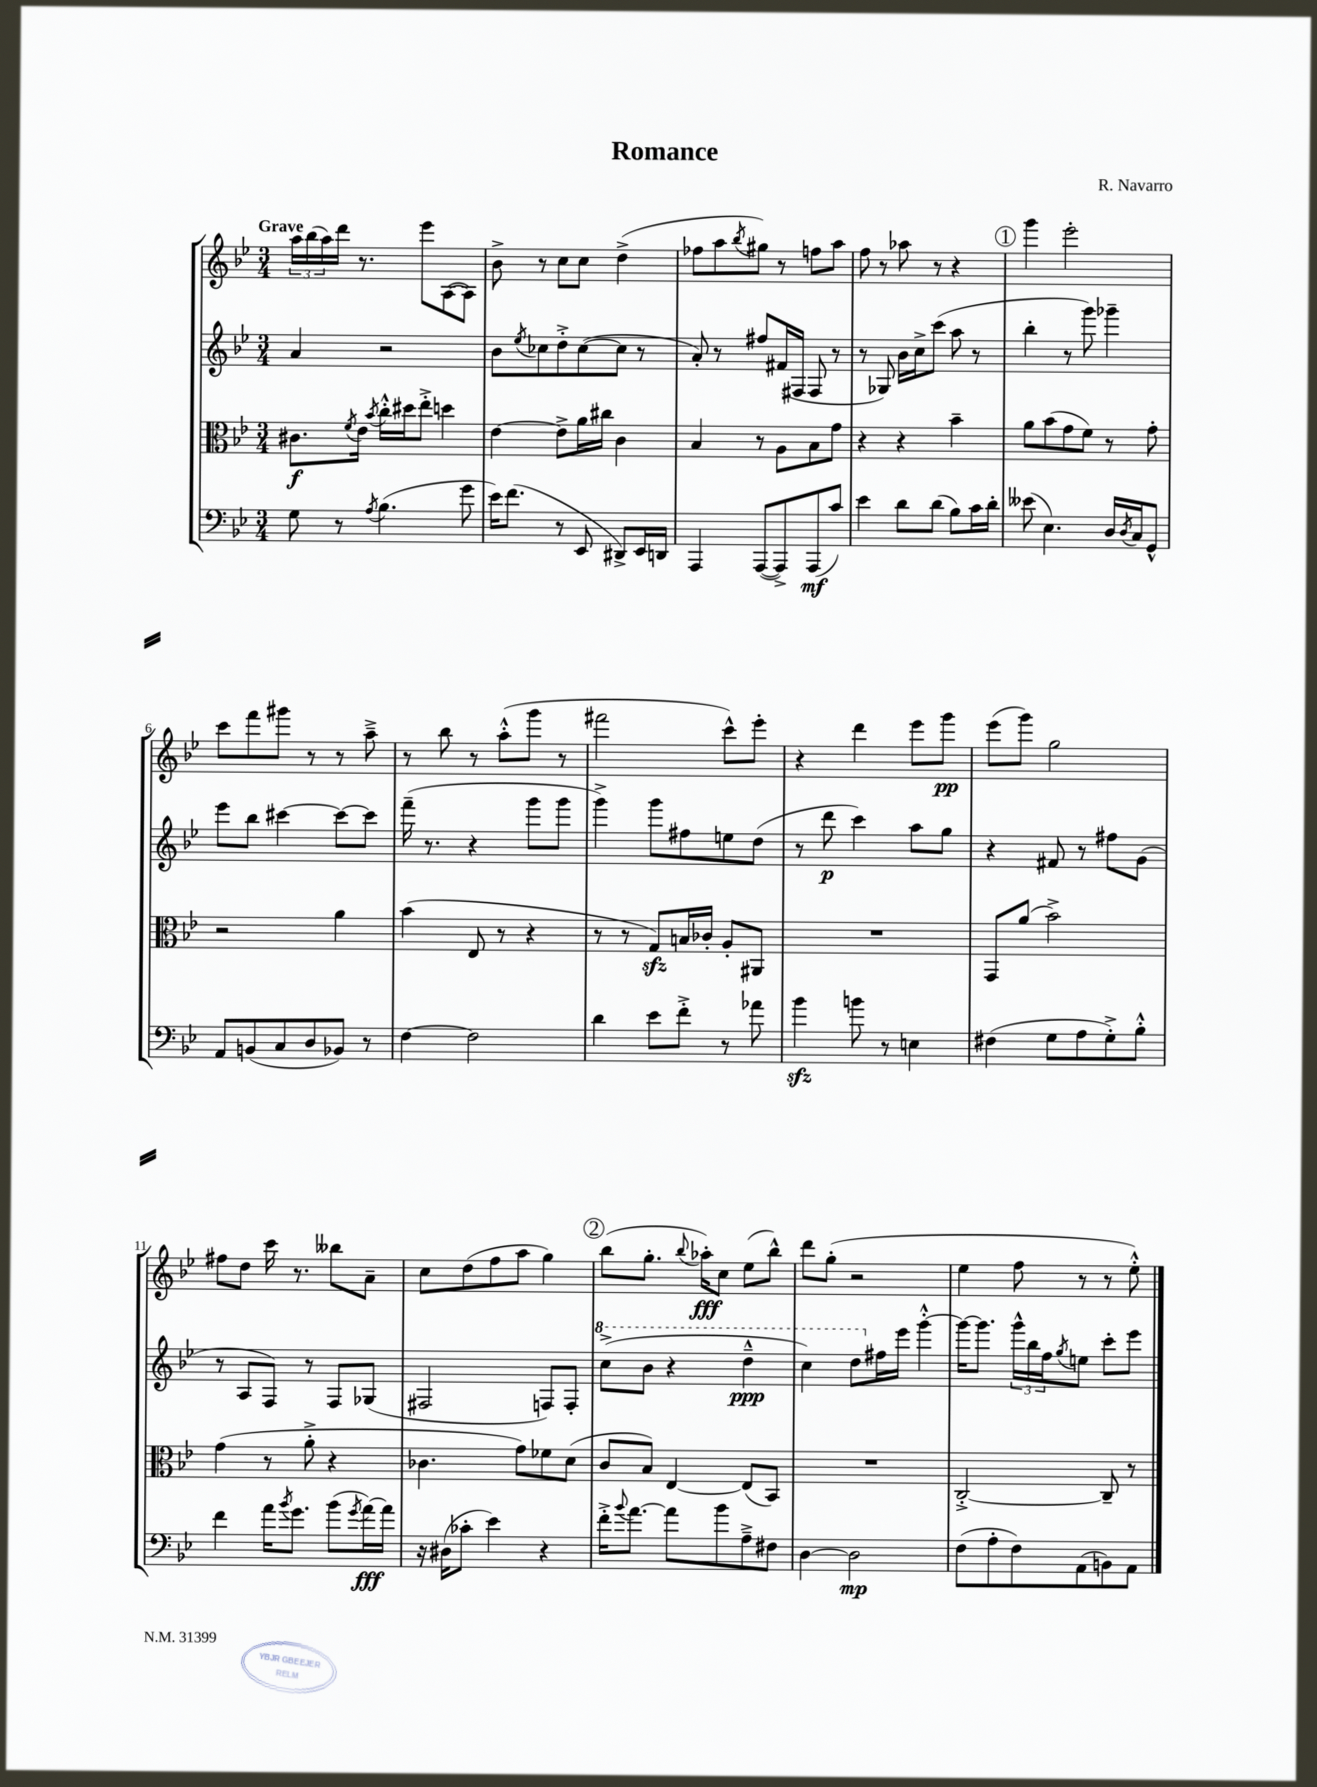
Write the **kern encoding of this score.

**kern	**kern	**kern	**kern
*staff4	*staff3	*staff2	*staff1
*clefF4	*clefC3	*clefG2	*clefG2
*k[b-e-]	*k[b-e-]	*k[b-e-]	*k[b-e-]
*M3/4	*M3/4	*M3/4	*M3/4
8G\	8.c#\L	4a/	24aa\LL
.	.	.	(24bb-\
.	.	.	24aa\)
8r	.	.	16ddd\JJ
.	8qf/	.	.
.	16e-\Jk	.	8.r
8qA/	8qb-/	.	.
(4.B-\	16cc'^^\LL	2r	.
.	16dd#\J	.	.
.	8ee-'^\J	.	8eee-\L
.	4dd\	.	([8A\
8g\	.	.	8A\]J)
=	=	=	=
16e-\LK)	[4e-\	8b-\L	8b-^\
(8.f\J	.	.	.
.	.	8qee-/	.
.	.	8cc-\	8r
8r	8e-^\]L	8dd'^\	8cc\L
8EE-/	16a\L	([8cc-\	8cc\J
.	16cc#\JJ	.	.
8DD#^/L)	4c\	8cc-\]J	(4dd^\
16EE-/L	.	8r	.
16DD/JJ	.	.	.
=	=	=	=
4AAA/	4B-/	8a'/)	8ff-\L
.	.	8r	8aa\
.	.	.	8qbb-/
([8AAA/L	8r	8ff#/L	8gg#\J)
8AAA^/])	8A\L	(16f#/L	8r
.	.	16F#/JJ	.
(8AAA/	8B-\	8F#/	8ff\L
8c/J)	8g\J	8r	8aa\J
=	=	=	=
4e-\	4r	8r	8ff\
.	.	8G-/)	8r
8d\L	4r	16b-\LL	8aa-\
.	.	16cc^\J	.
(8d\J	.	(8ccc\J	8r
8B-\L)	4b-~\	8aa\	4r
16c\L	.	8r	.
16d'\JJ	.	.	.
=	=	=	=
(8e--\	8a\L	4bb-'\	4ggg\
4.E-\)	(8b-\	.	.
.	8g\	8r	2eee-'\
.	8f\J)	8ggg\)	.
16D/LL	8r	4ggg-~\	.
8qD/	.	.	.
16C/J	.	.	.
8GG^^/J	8g'\	.	.
=	=	=	=
8AA/L	2r	8eee-\L	8ccc\L
(8BB/	.	8bb-\J	8fff\
8C/	.	[4ccc#\	8ggg#\J
8D/	.	.	8r
8BB-/J)	4a\	8ccc#\_L	8r
8r	.	8ccc#\]J	8aa~^\
=	=	=	=
[4F\	(4b-\	(16fff~\	8r
.	.	8.r	.
.	.	.	8bb-\
2F\]	8E-/	4r	8r
.	8r	.	(8aa'^^\L
.	4r	8ggg\L	8ggg\J
.	.	8ggg\J	8r
=	=	=	=
4d\	8r	4ggg^\)	2fff#\
.	8r	.	.
8e-\L	8G/L)	8ggg\L	.
8f'^\J	16B/L	8ff#\	.
.	16c-'/JJ	.	.
8r	8A'/L	8ee\	8ccc^^\L)
8a-\	8AA#/J	(8dd\J	8eee-'\J
=	=	=	=
4b-\	2.r	8r	4r
.	.	8ddd\	.
8b\	.	4ccc\)	4ddd\
8r	.	.	.
4E\	.	8aa\L	8eee-\L
.	.	8gg\J	8ggg\J
=	=	=	=
(4F#\	8GG/L	4r	(8eee-\L
.	(8a/J	.	8ggg\J)
8G\L	2b-^\)	8f#/	2gg\
8A\	.	8r	.
8G'^\)	.	8ff#\L	.
8B-'^^\J	.	(8g\J	.
=	=	=	=
4f\	(4g\	8r	8ff#\L
.	.	8A/L	8dd\J
16a\LK	8r	8F/J)	16ccc\
8qb-/	.	.	.
8.g\J	.	.	8.r
.	8a'^\	8r	.
(8b-\L	4r	8F/L	8bb--\L
8qg/	.	.	.
[16a\L)	.	(8G-/J	8a~\J
16a\]JJ	.	.	.
=	=	=	=
16r	4.c-\	2F#/	8cc\L
(16D#\LK	.	.	.
8c-'\J	.	.	(8dd\
4e-\)	.	.	8ff\
.	8g\L)	.	8aa\J
4r	8f-\	8F/L)	4gg\)
.	(8d\J	8F'/J	.
=	=	=	=
16f'^\LK	8c/L	(8ccc^\L	(8bb-\L
8qqb-/	.	.	.
[8.a\J	.	.	.
.	8B-/J)	8bb-\J	8.gg'\J
8a\]L	[4E-/	4r	.
.	.	.	8qqbb-/
.	.	.	16aa-'\LK)
8b-\	.	.	8cc\J
8A~^\	(8E-/]L	4ddd~^^\	(8ee-\L
8F#\J	8BB-/J)	.	8bb-^^\J)
=	=	=	=
[4D\	2.r	4ccc\)	8ddd\L
.	.	.	(8gg'\J
2D\]	.	8ddd\L	2r
.	.	16ff#\L	.
.	.	16eee-\JJ	.
.	.	[4ggg'^^\	.
=	=	=	=
(8F\L	[2C'^/	16ggg\_LK	4ee-\
.	.	8.ggg\]J	.
8A'\	.	.	.
8F\)	.	24ggg^^\LL	8ff\
.	.	24bb-\	.
.	.	24ff\J	.
.	.	8qgg/	.
(8AA\	.	8ee\J	8r
8BB\)	8C~/]	8ccc'\L	8r
8AA\J	8r	8eee-\J	8ee-'^^\)
==	==	==	==
*-	*-	*-	*-
